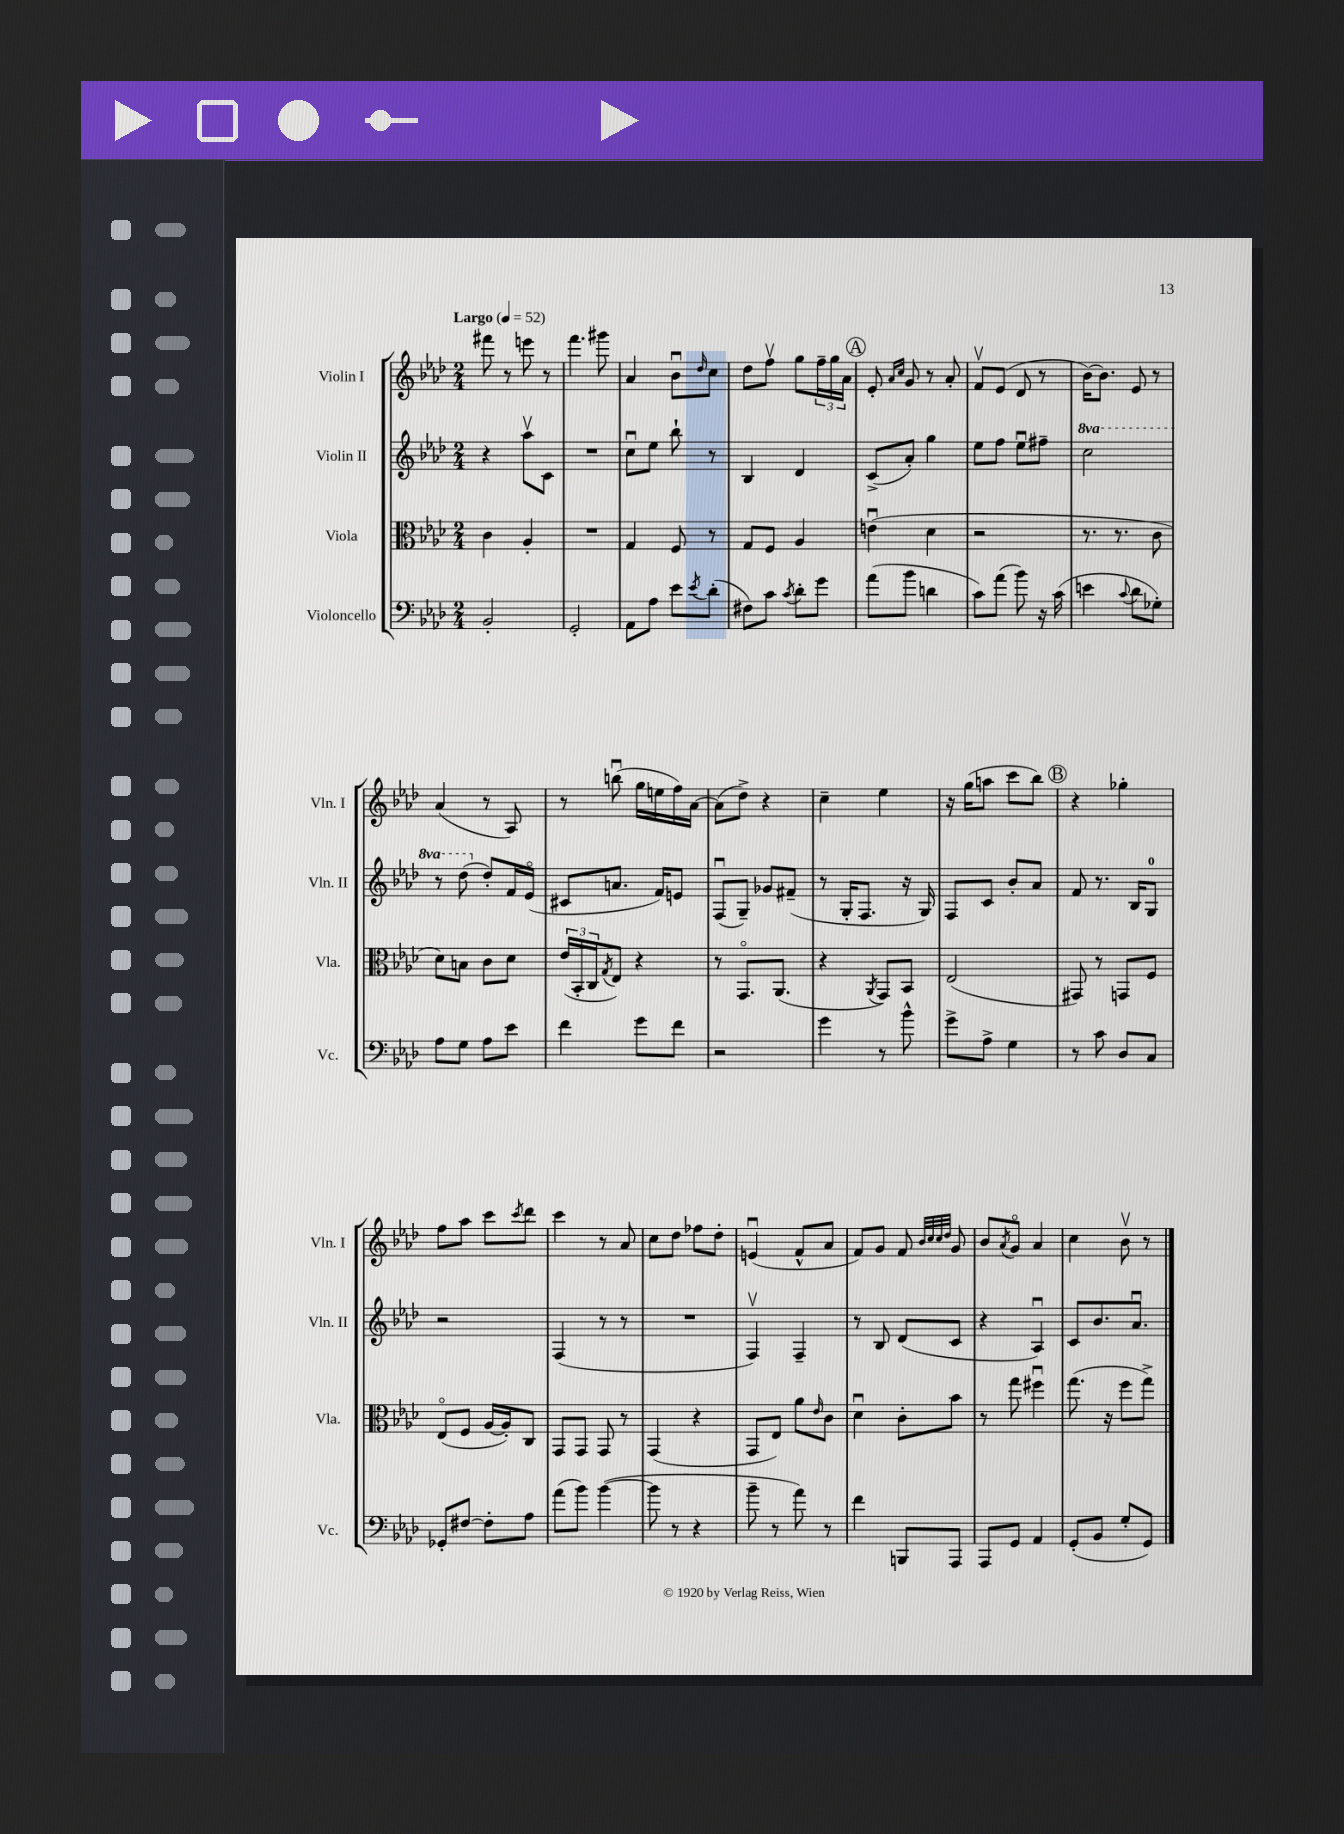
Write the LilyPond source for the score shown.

<<
\new StaffGroup <<
\new Staff = "s0" \with { instrumentName = "Violin I" shortInstrumentName = "Vln. I" } {
    \clef treble \key aes \major \numericTimeSignature \time 2/4 \tempo "Largo" 4 = 52
    fis'''8 r8 e'''8 r8 |
    f'''4. gis'''8 |
    aes'4 bes'8\downbow \grace { des''16 } c''8 |
    des''8 f''8\upbow g''8 \tuplet 3/2 { f''16-- g''16 aes'16 } |
    \mark \markup { \circle "A" } ees'8-. \grace { aes'16 c''16 } g'8 r8 aes'8-. |
    f'8\upbow ees'8( des'8 r8 |
    bes'16~) bes'8. ees'8 r8 |
    aes'4( r8 aes8) |
    r8 b''8\downbow( g''16 e''16 f''16) aes'16~ |
    aes'8( des''8->) r4 |
    c''4-- ees''4 |
    r16 g''16( a''8 c'''8 bes''8) |
    \mark \markup { \circle "B" } r4 ges''4-. |
    f''8 aes''8 c'''8 \acciaccatura { c'''8 } des'''8 |
    c'''4 r8 aes'8 |
    c''8 des''8 fes''8 des''8-. |
    e'4\downbow( f'8-^ aes'8 |
    f'8) g'8 f'8 \grace { bes'32 c''32 c''32 des''32 } g'8 |
    bes'8 \acciaccatura { aes'8 } g'8\flageolet aes'4 |
    c''4 bes'8\upbow r8 \bar "|." |
}
\new Staff = "s1" \with { instrumentName = "Violin II" shortInstrumentName = "Vln. II" } {
    \clef treble \key aes \major \numericTimeSignature \time 2/4 \set Staff.ottavationMarkups = #ottavation-simple-ordinals
    r4 aes''8\upbow c'8 |
    R2 |
    c''8\downbow ees''8 bes''8-! r8 |
    bes4 des'4 |
    \mark \markup { \circle "A" } c'8->( aes'8-.) g''4 |
    ees''8 f''8 ees''8\downbow fis''8-- |
    \ottava #1 c'''2 |
    r8 des'''8( \ottava #0 des''8-.) f'16 ees'16\flageolet( |
    cis'8 a'8. f'16) e'8 |
    f8\downbow( g8--) ges'8 fis'8--( |
    r8 g16-. f8. r16 g16) |
    f8 c'8 bes'8-. aes'8 |
    \mark \markup { \circle "B" } f'8 r8. bes16 g8-0 |
    r2 |
    f4( r8 r8 |
    R2 |
    f4\upbow) f4-- |
    r8 bes8 des'8( c'8 |
    r4 aes4\downbow) |
    c'8 bes'8. aes'8.\downbow \bar "|." |
}
\new Staff = "s2" \with { instrumentName = "Viola" shortInstrumentName = "Vla." } {
    \clef alto \key aes \major \numericTimeSignature \time 2/4
    c'4 aes4-. |
    R2 |
    g4 f8 r8 |
    g8 f8 aes4 |
    \mark \markup { \circle "A" } e'4\downbow( des'4 |
    r2 |
    r8. r8. c'8 |
    des'8) b8 c'8 des'8 |
    \tuplet 3/2 { ees'16( bes,16-. c16 } \acciaccatura { g8 } ees8) r4 |
    r8 g,8.\flageolet aes,8.( |
    r4 \acciaccatura { aes,8 } g,8) bes,8 |
    ees2( |
    \mark \markup { \circle "B" } gis,8) r8 g,8 f8 |
    ees8\flageolet( f8 aes16~ aes16-.) c8 |
    g,8 g,8 g,8 r8 |
    g,4( r4 |
    g,8 ees8) aes'8 \grace { ees'16 } c'8 |
    des'4\downbow c'8-. bes'8 |
    r8 g''8 fis''4\downbow |
    g''8.( r16 f''8 g''8->) \bar "|." |
}
\new Staff = "s3" \with { instrumentName = "Violoncello" shortInstrumentName = "Vc." } {
    \clef bass \key aes \major \numericTimeSignature \time 2/4
    bes,2-. |
    g,2-. |
    aes,8 aes8 ees'8 \acciaccatura { ees'8 } des'8-.( |
    fis8) c'8 \acciaccatura { c'8 } des'8-. g'8 |
    \mark \markup { \circle "A" } aes'8( bes'8 d'4 |
    c'8) aes'8( bes'8) r16 c'16( |
    e'4 \appoggiatura { c'8 } des'8 ges8-.) |
    aes8 g8 aes8 ees'8 |
    f'4 g'8 f'8 |
    r2 |
    g'4 r8 bes'8-^ |
    g'8-> aes8-> g4 |
    \mark \markup { \circle "B" } r8 c'8 des8 c8 |
    ges,8-. fis8~ fis8-. aes8 |
    aes'8( bes'8) bes'4~( |
    bes'8 r8 r4 |
    bes'8-- r8 aes'8) r8 |
    f'4 b,,8 aes,,8 |
    aes,,8 g,8 aes,4 |
    g,8-.( bes,8 g8-. g,8) \bar "|." |
}
>>
>>
\layout { \context { \Score \remove "Bar_number_engraver" } }
